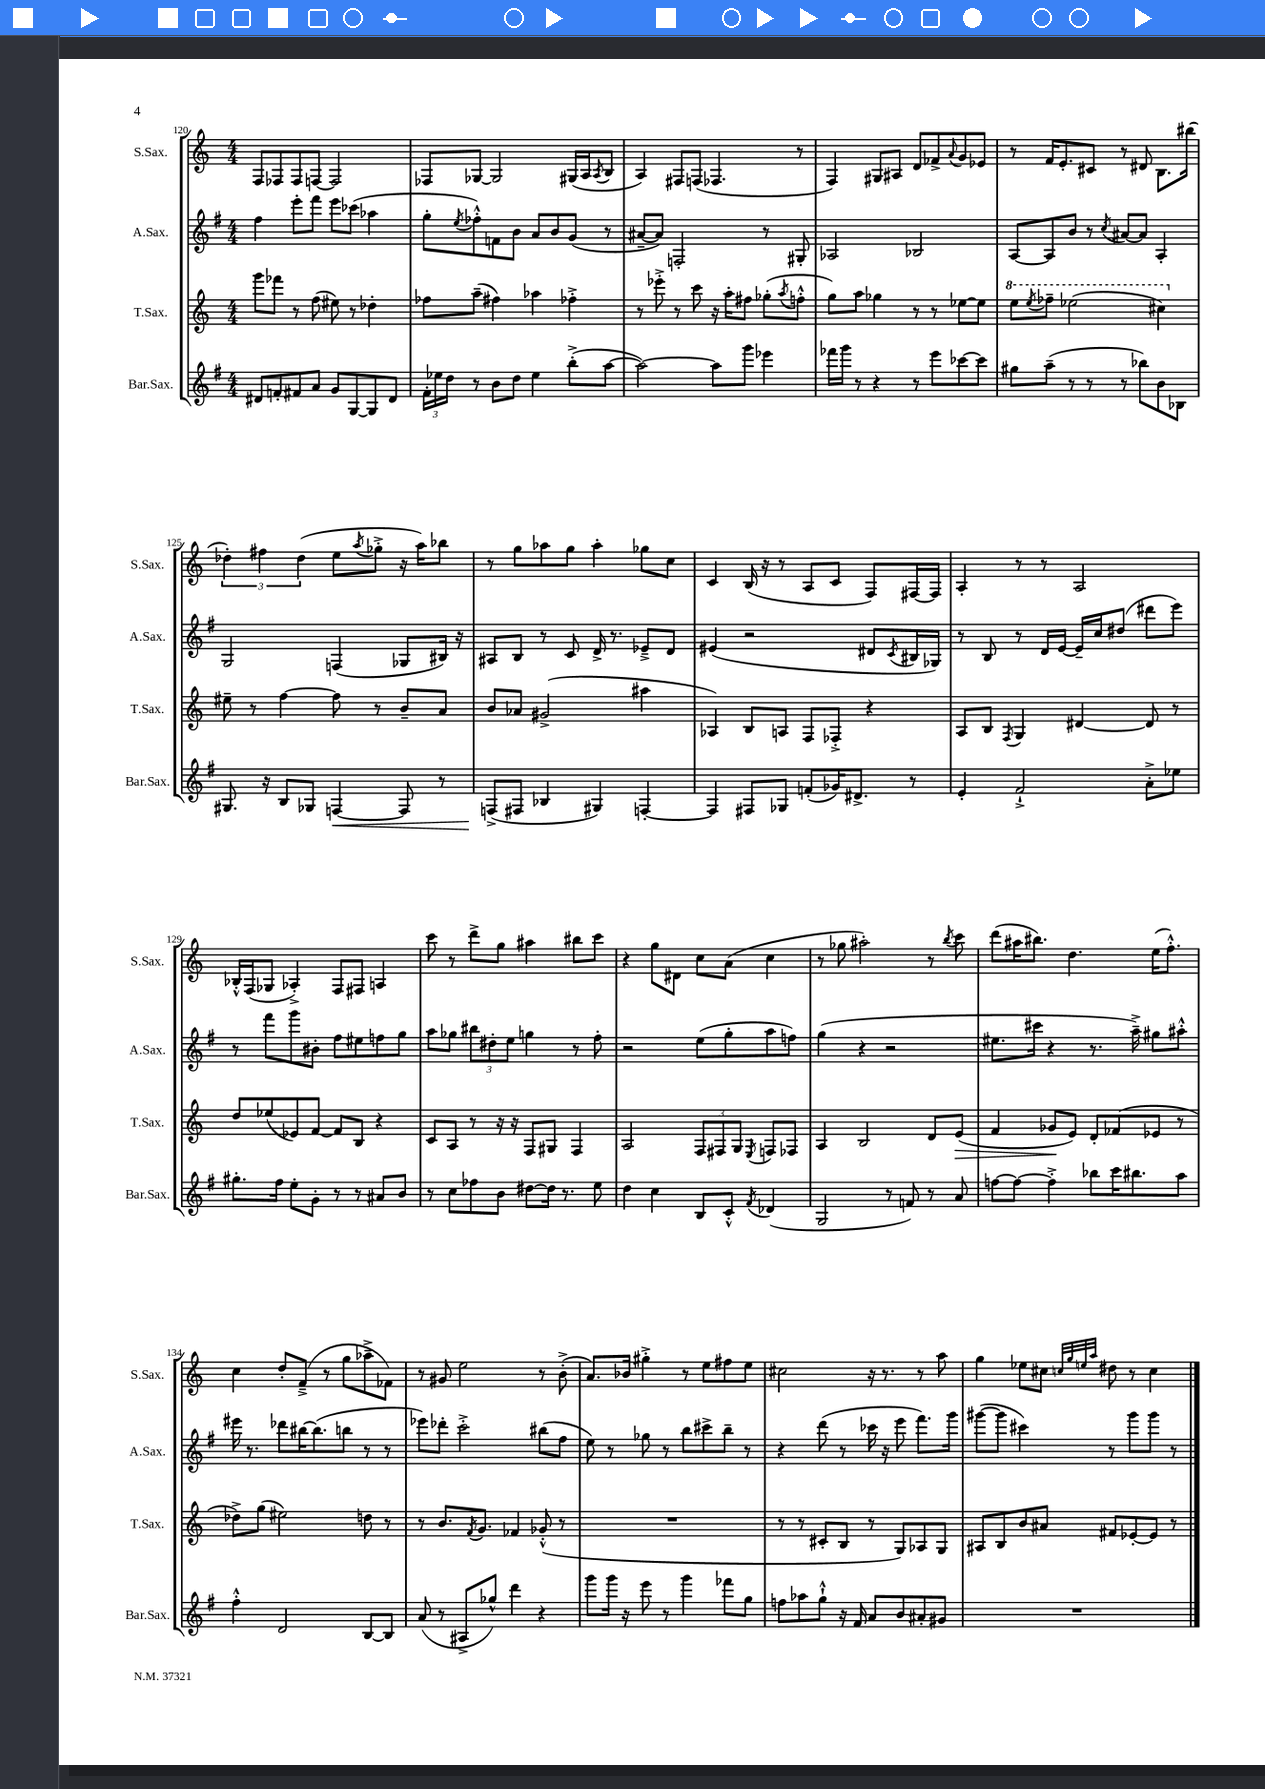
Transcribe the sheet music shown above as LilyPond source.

<<
\new StaffGroup <<
\new Staff = "s0" \with { instrumentName = "S.Sax." shortInstrumentName = "S.Sax." } {
    \clef treble \key c \major \numericTimeSignature \time 4/4
    f8 fes8 fes8 f8~ f2 |
    fes8 ges8~ ges2 gis16( a16 \acciaccatura { a8 } b8 |
    a4) fis8 f8( fes4. r8 |
    f4) gis8 ais8 d'8 fes'8-> \appoggiatura { a'8 } g'8 ees'8 |
    r8 f'16 e'8.-. cis'8 r8 dis'8 b8. bis''16( |
    \tuplet 3/2 { des''4-.) fis''4 des''4( } e''8 \acciaccatura { a''8 } ges''8-.-> r16 a''16) bes''8 |
    r8 g''8 aes''8 g''8 aes''4-. ges''8 c''8 |
    c'4 b16( r16 r8 a8 c'8 f8) fis16~ fis16 |
    a4-. r8 r8 a2 |
    bes16-.-^ f16( ges8 aes4-.->) f8 fis8 a4 |
    c'''8 r8 d'''8-> g''8 ais''4 bis''8 c'''8 |
    r4 g''8 dis'8 c''8 a'8( c''4 |
    r8 ges''8 ais''2-.) r8 \acciaccatura { b''8 } c'''8 |
    d'''8( ais''16 bis''8.) d''4. e''16( f''8.-.-^) |
    c''4 d''8-. f'8--->( r8 g''8 aes''8---> fes'8) |
    r8 gis'8 e''2 r8 b'8-.->( |
    a'8.) bes'16 gis''4-.-> r8 e''8 fis''8 e''8 |
    cis''2 r16 r8. r8 a''8 |
    g''4 ees''8 cis''8 \grace { c''32 g''32 e''32 a''32 } dis''8 r8 c''4 \bar "|." |
}
\new Staff = "s1" \with { instrumentName = "A.Sax." shortInstrumentName = "A.Sax." } {
    \clef treble \key g \major \numericTimeSignature \time 4/4
    fis''4 e'''8-. fis'''8 e'''8 ces'''8( aes''4 |
    g''8-. \acciaccatura { e''8 } fes''8-.-^) f'8 b'8 a'8 b'8 g'8( r8 |
    ais'8~-- ais'8) f2-. r8 gis8-. |
    aes2 bes2 |
    a8~ a8 b'8 r8 \acciaccatura { c''8 } ais'8~ ais'8 a4-. |
    g2 f4( ges8 bis16) r16 |
    ais8 b8 r8 c'8 d'16-> r8. ees'8---> d'8 |
    eis'4( r2 dis'8 \acciaccatura { c'8 } bis16 ges16) |
    r8 b8 r8 d'16 e'16~ e'16-- c''16 dis''8( dis'''8 e'''8) |
    r8 fis'''8 g'''8 bis'8-. fis''8 eis''8 f''8 g''8 |
    a''8 ges''8 \tuplet 3/2 { bis''8 dis''8-. e''8 } g''4 r8 fis''8-. |
    r2 e''8( g''8-. a''8 f''8) |
    g''4( r4 r2 |
    eis''8. cis'''16 r4 r8. a''16--->) gis''8 ais''8-.-^ |
    eis'''16 r8. des'''8 bis''16~ bis''8.( b''8 r8 r8 |
    ees'''8) des'''8-. c'''2-.-> bis''8( fis''8 |
    e''8) r8 ges''8 r8 b''8 cis'''8-> b''8-- r8 |
    r4 d'''8( r8 ces'''16 r16 e'''8 fis'''8.) g'''16 |
    gis'''8~( gis'''8 cis'''4) r8 gis'''8 gis'''8 r8 \bar "|." |
}
\new Staff = "s2" \with { instrumentName = "T.Sax." shortInstrumentName = "T.Sax." } {
    \clef treble \key c \major \numericTimeSignature \time 4/4
    g'''8 fes'''8 r8 f''8( eis''8) r8 des''4-. |
    fes''8 a''8--( fis''4) aes''4 fes''4-.-> |
    r8 ees'''8-.-> r8 c'''8 r16 a''16-. fis''8 ges''8-.( \acciaccatura { a''8 } f''8-.-^ |
    g''8) a''8 ges''4 r8 r8 ees''8~ ees''8 |
    \ottava #1 e'''8 \acciaccatura { e'''8 } fes'''8-- ees'''2( cis'''4) \ottava #0 |
    eis''8-- r8 f''4~ f''8 r8 b'8-- a'8 |
    b'8 aes'8 gis'2->( ais''4 |
    aes4) b8 a8 f8 fes8-.-> r4 |
    a8 b8 \acciaccatura { f8 } g4 dis'4~ dis'8 r8 |
    d''8 ees''8( ees'8) f'8~ f'8 b8 r4 |
    c'8 a8 r8 r16 r16 f8 gis8 f4 |
    a2 \tuplet 3/2 { f8 fis8 g8 } \acciaccatura { e8 } f8 fes8 |
    a4 b2 d'8 e'8\>( |
    f'4 ges'8\! e'8) d'8-. fes'8( ees'8 r8 |
    des''8->) g''8( eis''2) d''8 r8 |
    r8 b'8. \acciaccatura { f'8 } g'8. fes'4 ges'8-.-^( r8 |
    R1 |
    r8 r8 cis'8-. b8 r8 g8) aes8 g8 |
    ais8 b8 b'8 ais'8 fis'8 ees'8~-. ees'8 r8 \bar "|." |
}
\new Staff = "s3" \with { instrumentName = "Bar.Sax." shortInstrumentName = "Bar.Sax." } {
    \clef treble \key g \major \numericTimeSignature \time 4/4
    dis'8 f'8-. fis'8 a'8 g'8 g8~ g8 dis'8 |
    \tuplet 3/2 { fis'16-. ees''16 d''16 } r8 b'8 d''8 ees''4 b''8-.->( a''8~ |
    a''2~) a''8 g'''8 ees'''4 |
    fes'''16 g'''16 r8 r4 r8 e'''8 ces'''8~ ces'''8 |
    gis''8 a''8--( r8 r8 r8 bes''8) b'8 bes8 |
    gis8. r16 b8 ges8 f4~\< f8 r8 |
    f8->\!( fis8 bes4 gis4) f4~-. |
    f4 fis8 ges8 f'8-.( ges'16) dis'8.-> r8 |
    e'4-. fis'2-!-> a'8-.-> ees''8 |
    gis''8.-. fis''16 e''8-. g'8-. r8 r8 ais'8 b'8 |
    r8 c''8 fes''8 b'8 dis''8~ dis''16 r8. e''8 |
    d''4 c''4 b8 c'8-.-^ \acciaccatura { fis'8 } des'4( |
    g2 r8 f'8) r8 a'8 |
    f''8~ f''8~ f''4-.-> bes''8 c'''16 bis''8. a''8 |
    fis''4-.-^ d'2 b8~ b8 |
    a'8( r8 ais8-> ges''8-^) d'''4 r4 |
    g'''8 g'''16 r16 e'''8 r8 g'''4 fes'''8 g''8 |
    f''8 aes''8 g''8-!-^ r16 fis'16 a'8 b'8 ais'8-. gis'8 |
    R1 \bar "|." |
}
>>
>>
\layout { \context { \Score currentBarNumber = #120 } }
